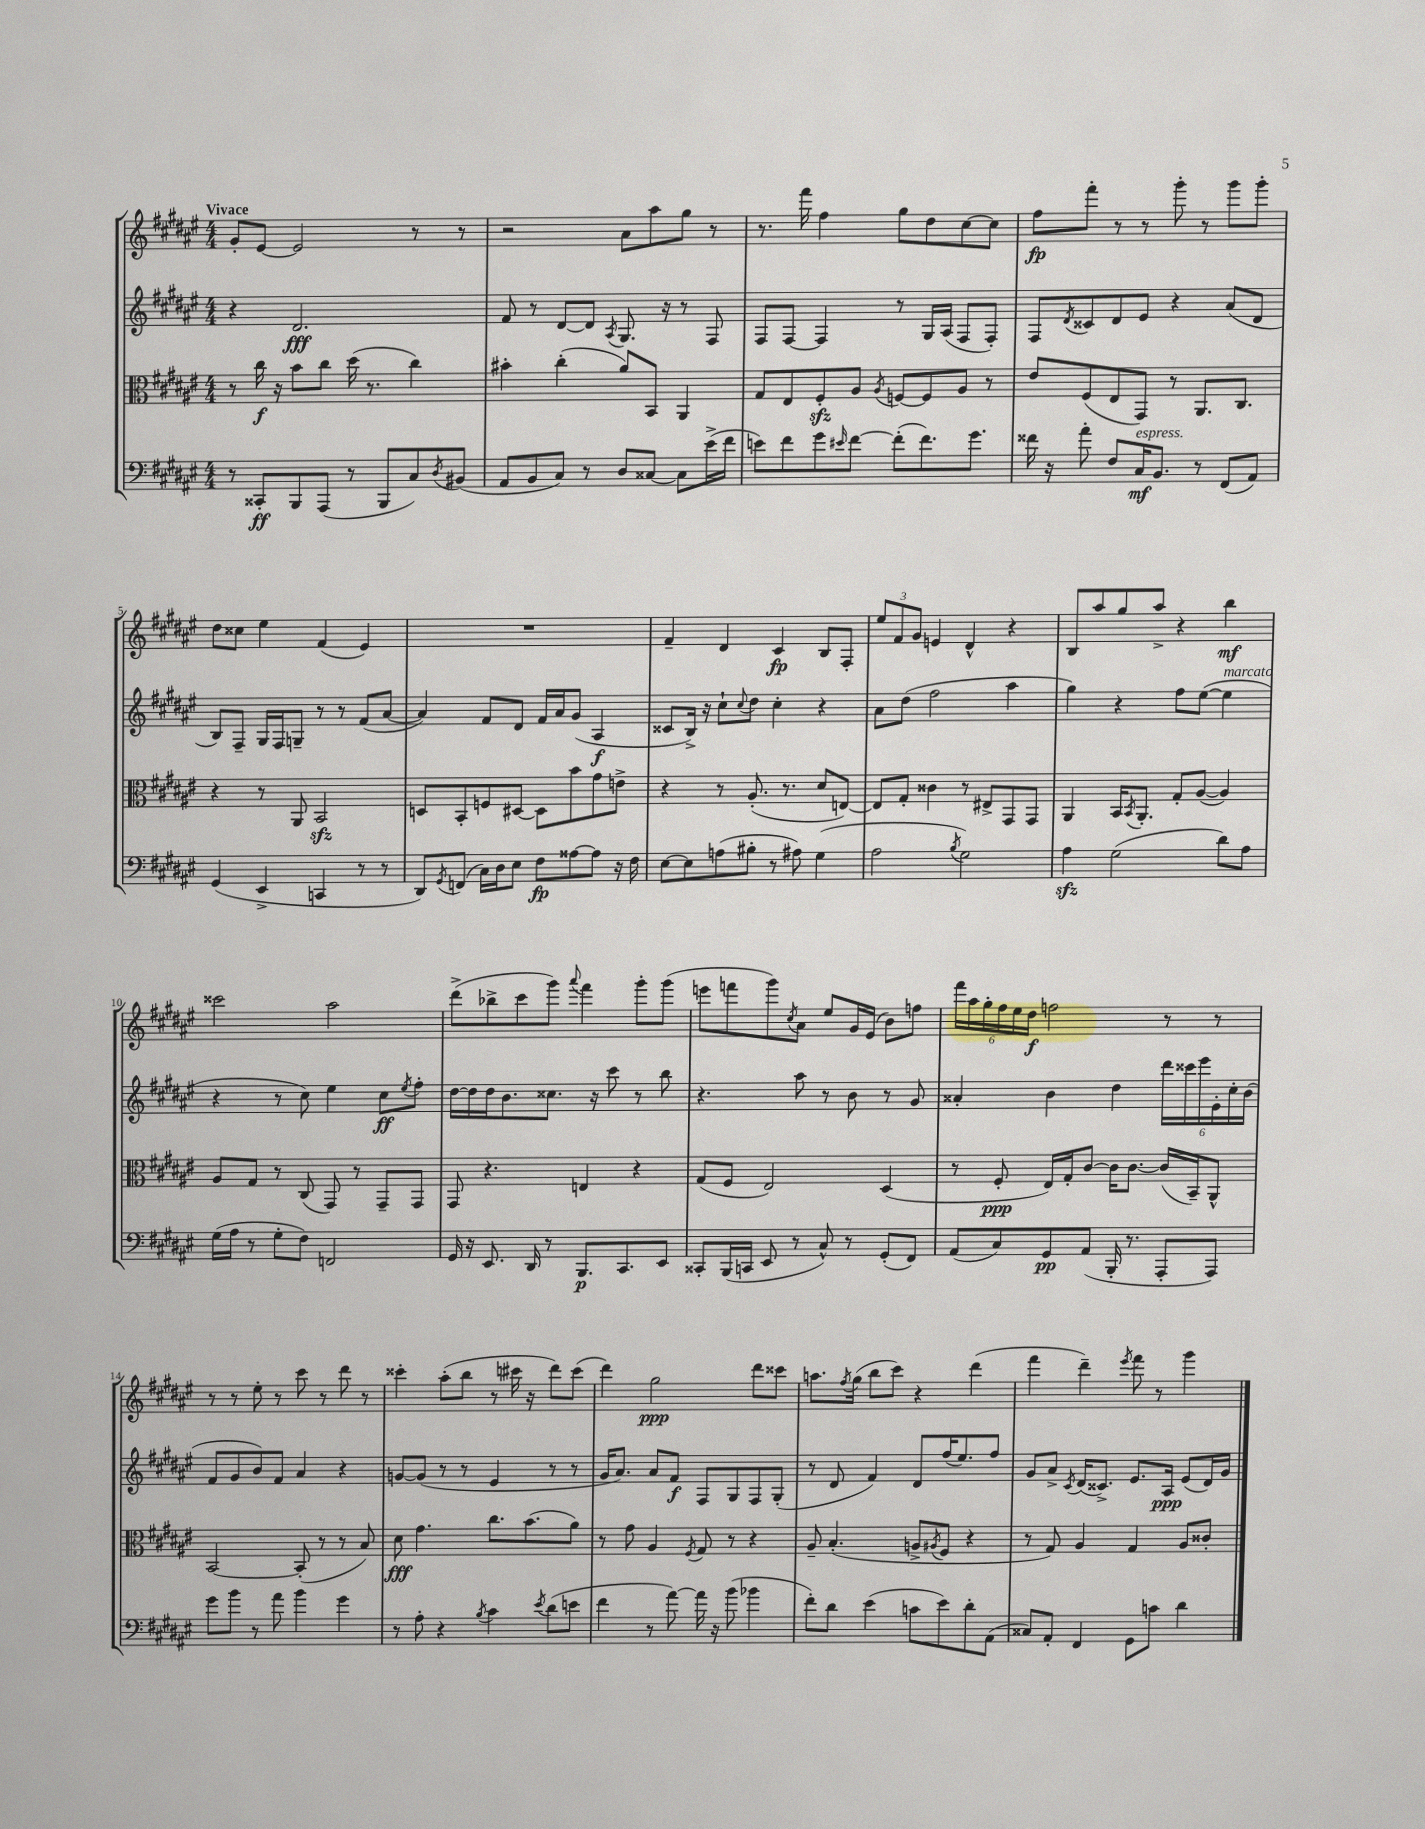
<<
\new StaffGroup <<
\new Staff = "s0" {
    \clef treble \key fis \major \numericTimeSignature \time 4/4 \tempo "Vivace"
    gis'8-. eis'8~ eis'2 r8 r8 |
    r2 ais'8 ais''8 gis''8 r8 |
    r8. fis'''16 fis''4 gis''8 dis''8 cis''8~ cis''8 |
    fis''8\fp fis'''8-. r8 r8 gis'''8-. r8 gis'''8 gis'''8-. |
    dis''8 cisis''8 eis''4 fis'4( eis'4) |
    R1 |
    fis'4-- dis'4 cis'4\fp b8 fis8-. |
    \tuplet 3/2 { eis''8 fis'8 gis'8 } e'4 dis'4-^ r4 |
    b8 ais''8 gis''8 ais''8-> r4 b''4\mf |
    cisis'''2 ais''2 |
    dis'''8->( bes''8-> cis'''8 gis'''8) \appoggiatura { ais'''8 } fis'''4 gis'''8-. gis'''8( |
    e'''8 f'''8 gis'''8) \acciaccatura { cis''8 } ais'8 eis''8 gis'16 eis'16( b'8) f''8 |
    \tuplet 6/4 { fis'''16 ais''16 gis''16-. fis''16 eis''16 dis''16\f } f''2 r8 r8 |
    r8 r8 eis''8-. r8 cis'''8 r8 dis'''8 r8 |
    cisis'''4-. ais''8-.( b''8 r8 cis'''16 r16 dis'''8) cis'''8( |
    dis'''4) gis''2\ppp dis'''8 cisis'''8 |
    a''8. \acciaccatura { fis''8 } gis''16( b''8 cis'''8) r4 dis'''4( |
    fis'''4 dis'''4--) \acciaccatura { eis'''8 } fis'''8 r8 gis'''4 \bar "|." |
}
\new Staff = "s1" {
    \clef treble \key fis \major \numericTimeSignature \time 4/4
    r4 dis'2.\fff |
    fis'8 r8 dis'8~ dis'8 \acciaccatura { ais8 } gis8. r16 r8 fis8 |
    fis8 fis8~ fis4 r8 gis16 ais16( fis8 fis8-.) |
    fis8 \acciaccatura { dis'8 } cisis'8 dis'8 eis'8 r4 ais'8( dis'8 |
    b8) fis8-- gis16 fis16 g8-- r8 r8 fis'8( ais'8~ |
    ais'4) fis'8 dis'8 fis'16 ais'16 gis'8( ais4\f |
    cisis'8 b16->) r16 cis''8-! \appoggiatura { cis''8 } dis''8 cis''4-. r4 |
    ais'8 dis''8( fis''2 ais''4 |
    gis''4) r4 fis''8 eis''8~( eis''4^\markup { \italic "marcato" } |
    r4 r8 cis''8) eis''4 cis''8\ff \acciaccatura { eis''8 } fis''8-. |
    dis''16~ dis''16 dis''16 b'8. cisis''8. r16 cis'''8 r8 b''8 |
    r4. ais''8 r8 b'8 r8 gis'8 |
    aisis'4-. b'4 dis''4 \tuplet 6/4 { dis'''16 cisis'''16 eis'''16 eis'16-. cis''16-. b'16( } |
    fis'8 gis'8 b'8) fis'8 ais'4 r4 |
    g'8~ g'8( r8 r8 eis'4 r8 r8 |
    gis'16 ais'8.) ais'8 fis'8\f fis8 gis8 fis8 gis8-.( |
    r8 dis'8 fis'4) dis'8 fis''16( eis''8.) fis''8 |
    gis'8 ais'8-> \acciaccatura { cis'8 } dis'16( cisis'8.->) eis'8. ais16\ppp eis'8( dis'16) gis'16 \bar "|." |
}
\new Staff = "s2" {
    \clef alto \key fis \major \numericTimeSignature \time 4/4
    r8 cis''16\f r16 b'8 cis''8 dis''16( r8. cis''4) |
    bis'4-. cis''4-.( ais'8) b,8 ais,4 |
    gis8 eis8 fis8-.\sfz ais8 \acciaccatura { ais8 } f8~ f8 ais8 r8 |
    eis'8 fis8( eis8 gis,8) r8 ais,8. cis8. |
    r4 r8 ais,8 b,2\sfz |
    d8 b,8-. f8 dis8~ dis8 b'8 gis'8 e'8-> |
    r4 r8 ais8.-.( r8. dis'8 e8~) |
    e8 gis8-. cisis'4 r8 eis8-> gis,8 gis,8 |
    ais,4 b,16 \acciaccatura { b,8 } ais,8.-. gis8-. ais8~( ais4) |
    ais8 gis8 r8 cis8( gis,8) r8 gis,8-- gis,8 |
    gis,8 r4. e4 r4 |
    gis8( fis8 eis2) dis4( |
    r8 fis8-.\ppp eis16) gis16-. cis'8~ cis'16 cis'8.~ cis'16( b,16--) ais,8-^ |
    b,2~ b,8-.( r8 r8 b8) |
    dis'8\fff gis'4. cis''8. b'8.( ais'8) |
    r8 gis'8 ais4 \acciaccatura { fis8 } gis8 r8 r4 |
    ais8-- b4.-.( a8-> \acciaccatura { ais8 } fis8 r4 |
    r8 gis8) ais4 gis4 ais8 cisis'8-. \bar "|." |
}
\new Staff = "s3" {
    \clef bass \key fis \major \numericTimeSignature \time 4/4
    r8 cisis,8-.\ff b,,8 ais,,8( r8 b,,8 cis8) \acciaccatura { dis8 } bis,8( |
    ais,8 b,8 cis8) r8 dis8 cisis8~ cisis8 eis'16->( fis'16 |
    e'8) fis'8 gis'8 \grace { eis'16 } fis'8~ fis'8-.( fis'8.) gis'8. |
    fisis'16 r16 ais'8-. fis8 cis16\mf^\markup { \italic "espress." } b,8. r8 fis,8( ais,8) |
    gis,4( eis,4-> c,4 r8 r8 |
    dis,8) \acciaccatura { gis,8 } f,8( cis16) dis16 eis8 fis8\fp aisis8~ aisis8 r16 fis16 |
    eis8~ eis8 a8( bis8-. r8 ais8) gis4( |
    ais2 \acciaccatura { b8 } gis2) |
    ais4\sfz gis2( dis'8) ais8 |
    gis16( ais16 r8 gis8-. fis8) f,2 |
    gis,16 r16 eis,8. dis,16 r8 b,,8.\p cis,8. eis,8 |
    cisis,8-. b,,16( c,16 eis,8 r8 cis8-^) r8 gis,8-.( fis,8) |
    ais,8( cis8) gis,8\pp ais,8( b,,16-. r8. ais,,8-. ais,,8) |
    gis'8 b'8 r8 ais'8 b'4 gis'4 |
    r8 ais8-. r4 \acciaccatura { b8 } cis'4 \acciaccatura { eis'8 } dis'8( e'8 |
    fis'4 r8 ais'8~) ais'16 r16 b'8( bes'4 |
    fis'8-.) dis'8 eis'4( c'8 eis'8) dis'8-. ais,8( |
    cisis8) ais,8-. fis,4 gis,8 c'8 dis'4 \bar "|." |
}
>>
>>
